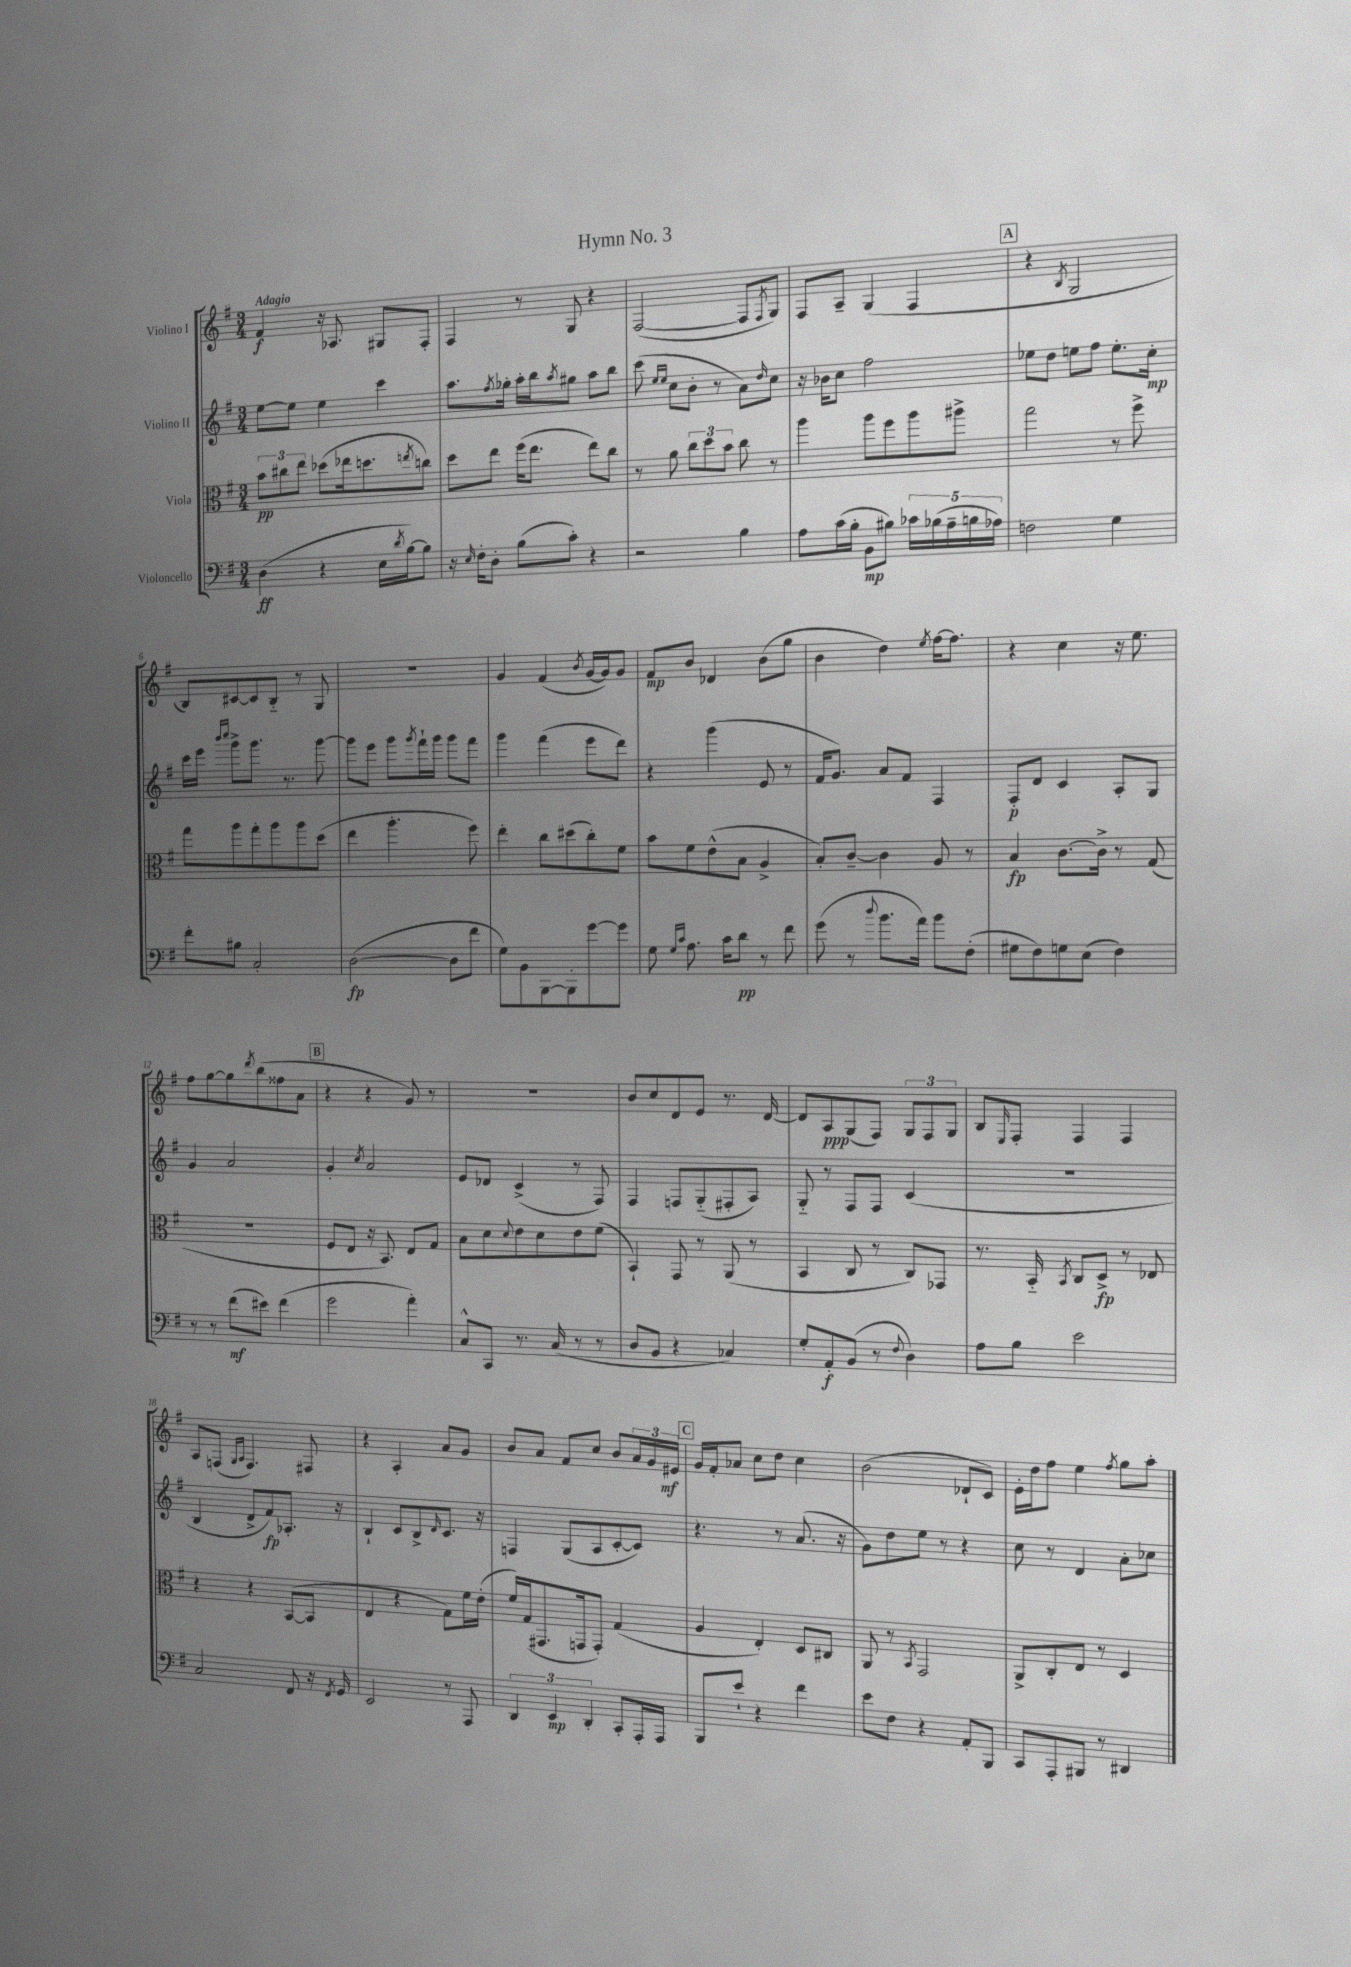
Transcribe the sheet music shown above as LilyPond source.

\header { title = "Hymn No. 3" }
<<
\new StaffGroup <<
\new Staff = "s0" \with { instrumentName = "Violino I" } {
    \clef treble \key g \major \numericTimeSignature \time 3/4 \tempo "Adagio"
    fis'4\f r16 aes8. gis8 fis8-. |
    fis4 r8 g8 r4 |
    fis2~( fis8 \acciaccatura { fis8 } g8) |
    fis8 a8-- g4( fis4 |
    \mark \markup { \box "A" } r4 \acciaccatura { b8 } g2 |
    b8) cis'8~ cis'8 b8-_ r8 g8 |
    R2. |
    g'4 fis'4( \acciaccatura { b'8 } g'16~ g'16) g'8 |
    fis'8\mp b'8 des'4 b'8( g''8 |
    b'4 d''4) \acciaccatura { e''8 } fis''16~ fis''8. |
    r4 c''4 r16 e''8. |
    fis''8 g''8~ g''8 \acciaccatura { d'''8 } b''8( fisis''8 a'8 |
    \mark \markup { \box "B" } r4 r4 g'8) r8 |
    R2. |
    b'8 c''8 d'8 e'8 r8. d'16~ |
    d'8 a8\ppp g8( fis8) \tuplet 3/2 { g8 fis8 g8 } |
    b8 \grace { e16 } fis8-. fis4 fis4 |
    a8 f8( \grace { g16 a16 } f4.) fis8 |
    r4 a4-. a'8 g'8 |
    b'8 a'8 fis'8 c''8 b'8 \tuplet 3/2 { a'16 g'16 eis'16\mf } |
    \mark \markup { \box "C" } g'16 fis'16-. aes'8 c''8 d''8 c''4 |
    b'2( des'8-! c'8) |
    e'16-. d''16 fis''8 e''4 \acciaccatura { fis''8 } g''8 a''8-. \bar "|." |
}
\new Staff = "s1" \with { instrumentName = "Violino II" } {
    \clef treble \key g \major \numericTimeSignature \time 3/4
    e''8~ e''8 e''4 c'''4 |
    a''8. \acciaccatura { fis''8 } ges''16-. a''16-. b''16 \acciaccatura { a''8 } gis''8 a''8 b''8 |
    c'''8( \grace { e''16 e''16 } c''8 b'8-. r8 a'8) \grace { d''16 } c''8 |
    r16 bes'16 c''8 fis''2 |
    \mark \markup { \box "A" } ees''8 d''8 e''8 fis''8 e''8.-. c''16-.\mp |
    c'''16 e'''16 \grace { b'''16 c''''16 } g'''8-> g'''8. r8. g'''8~ |
    g'''8 e'''8 g'''8 \acciaccatura { g'''8 } fis'''16-! g'''16 g'''8 fis'''8 |
    g'''4 fis'''4( e'''8 d'''8) |
    r4 g'''4( e'8 r8 |
    fis'16 g'8.) a'8 fis'8 fis4 |
    fis8-.\p d'8 c'4 a8-. g8 |
    g'4 a'2 |
    \mark \markup { \box "B" } g'4-. \acciaccatura { c''8 } a'2 |
    e'8 des'8 c'4->( r8 fis8) |
    fis4 f8 g8-_( fis8-. a8) |
    g8-_ r8 fis8 fis8 c'4( |
    R2. |
    b4 d'8-> fis'8\fp) aes8.-. r16 |
    b4-! c'8 b8-> \grace { d'16 } c'8. r16 |
    f4 g8( a8 c'8~-. c'8) |
    \mark \markup { \box "C" } r4. r8 a'8.( r16 |
    g'8) d''8 e''8 r8 r4 |
    c''8 r8 d'4 a'8-. ces''8 \bar "|." |
}
\new Staff = "s2" \with { instrumentName = "Viola" } {
    \clef alto \key g \major \numericTimeSignature \time 3/4
    \tuplet 3/2 { b'8\pp cis''8 e''8 } des''8( ees''16 d''8. \acciaccatura { e''8 } c''8) |
    d''8 e''8 fis''16( e''8. e''8) c''8 |
    r8 a'8 \tuplet 3/2 { c''8 d''8 b'8 } c''8 r8 |
    a''4 a''8 fis''8 a''8 ais''8-> |
    \mark \markup { \box "A" } g''2 r8 fis''8-> |
    g''8 a''8 g''8-. a''8 a''8 d''8( |
    e''4 a''4.-. fis''8) |
    e''4-. c''8 dis''8( c''8-.) fis'8 |
    b'8 fis'8 e'8-^( b8 a4-> |
    b8-.) c'8~-- c'4 a8 r8 |
    b4\fp c'8.~ c'16-> r8 g8( |
    R2. |
    \mark \markup { \box "B" } fis8 e8 r16 b,8.) e8 g8 |
    b8 d'8 \appoggiatura { d'8 } e'8 d'8 e'8 fis'8( |
    b,4-!) g,8 r8 a,8( r8 |
    b,4 c8 r8 c8) ges,8 |
    r8. b,16-_ \acciaccatura { b,8 } c8 d8->\fp r8 ees8 |
    r4 r4 b,8~( b,8 |
    e4 r4 g8) fis'16 e'16-.( |
    fis'16) g16( gis,8. g,16 g,8-.) g4( |
    \mark \markup { \box "C" } a4 e4-.) d8 cis8 |
    a,8 r8 \acciaccatura { b,8 } g,2 |
    a,8-> c8-. e8 r8 d4 \bar "|." |
}
\new Staff = "s3" \with { instrumentName = "Violoncello" } {
    \clef bass \key g \major \numericTimeSignature \time 3/4
    d4\ff( r4 e16 \acciaccatura { d'8 } b16~) b8 |
    r16 \grace { e16 } fis16-. d8-. b8( c'8-.) r4 |
    r2 b4 |
    a8 c'16( b16-. b,8\mp bis8) \tuplet 5/4 { ces'16 bes16( a16-- b16 aes16) } |
    \mark \markup { \box "A" } f2 g4 |
    fis'8-. bis8 c2-. |
    d2~\fp( d8 fis'8 |
    g8) b,8 b,,8~ b,,8-. g'8~ g'8 |
    g8 \grace { g16 c'16 } a8. c'16 d'8\pp r8 fis'8 |
    g'8( r8 \appoggiatura { d''8 } b'8. a'16) b'8 fis8-.( |
    gis8 fis8) g8 e8( fis4) |
    r8 r8 fis'8\mf( eis'8) fis'4( |
    \mark \markup { \box "B" } g'2 a'4-.) |
    c8-^ c,8 r8. c16( r8 r8 |
    d8 b,8 r4 ces4) |
    g8-. a,8-.\f b,8( r8 \appoggiatura { fis8 } d4) |
    a8 b8 e'2 |
    c2 fis,8 r16 \acciaccatura { fis,8 } g,16 |
    e,2 r8 a,,8 |
    \tuplet 3/2 { d,4 e,4\mp d,4-. } c,8-. a,,16-. a,,16 |
    \mark \markup { \box "C" } b,,8 e'8-! r4 fis'4 |
    e'8 fis8 r4 a,8-. b,,8 |
    c,8 a,,8-. bis,,8 r8 dis,4 \bar "|." |
}
>>
>>
